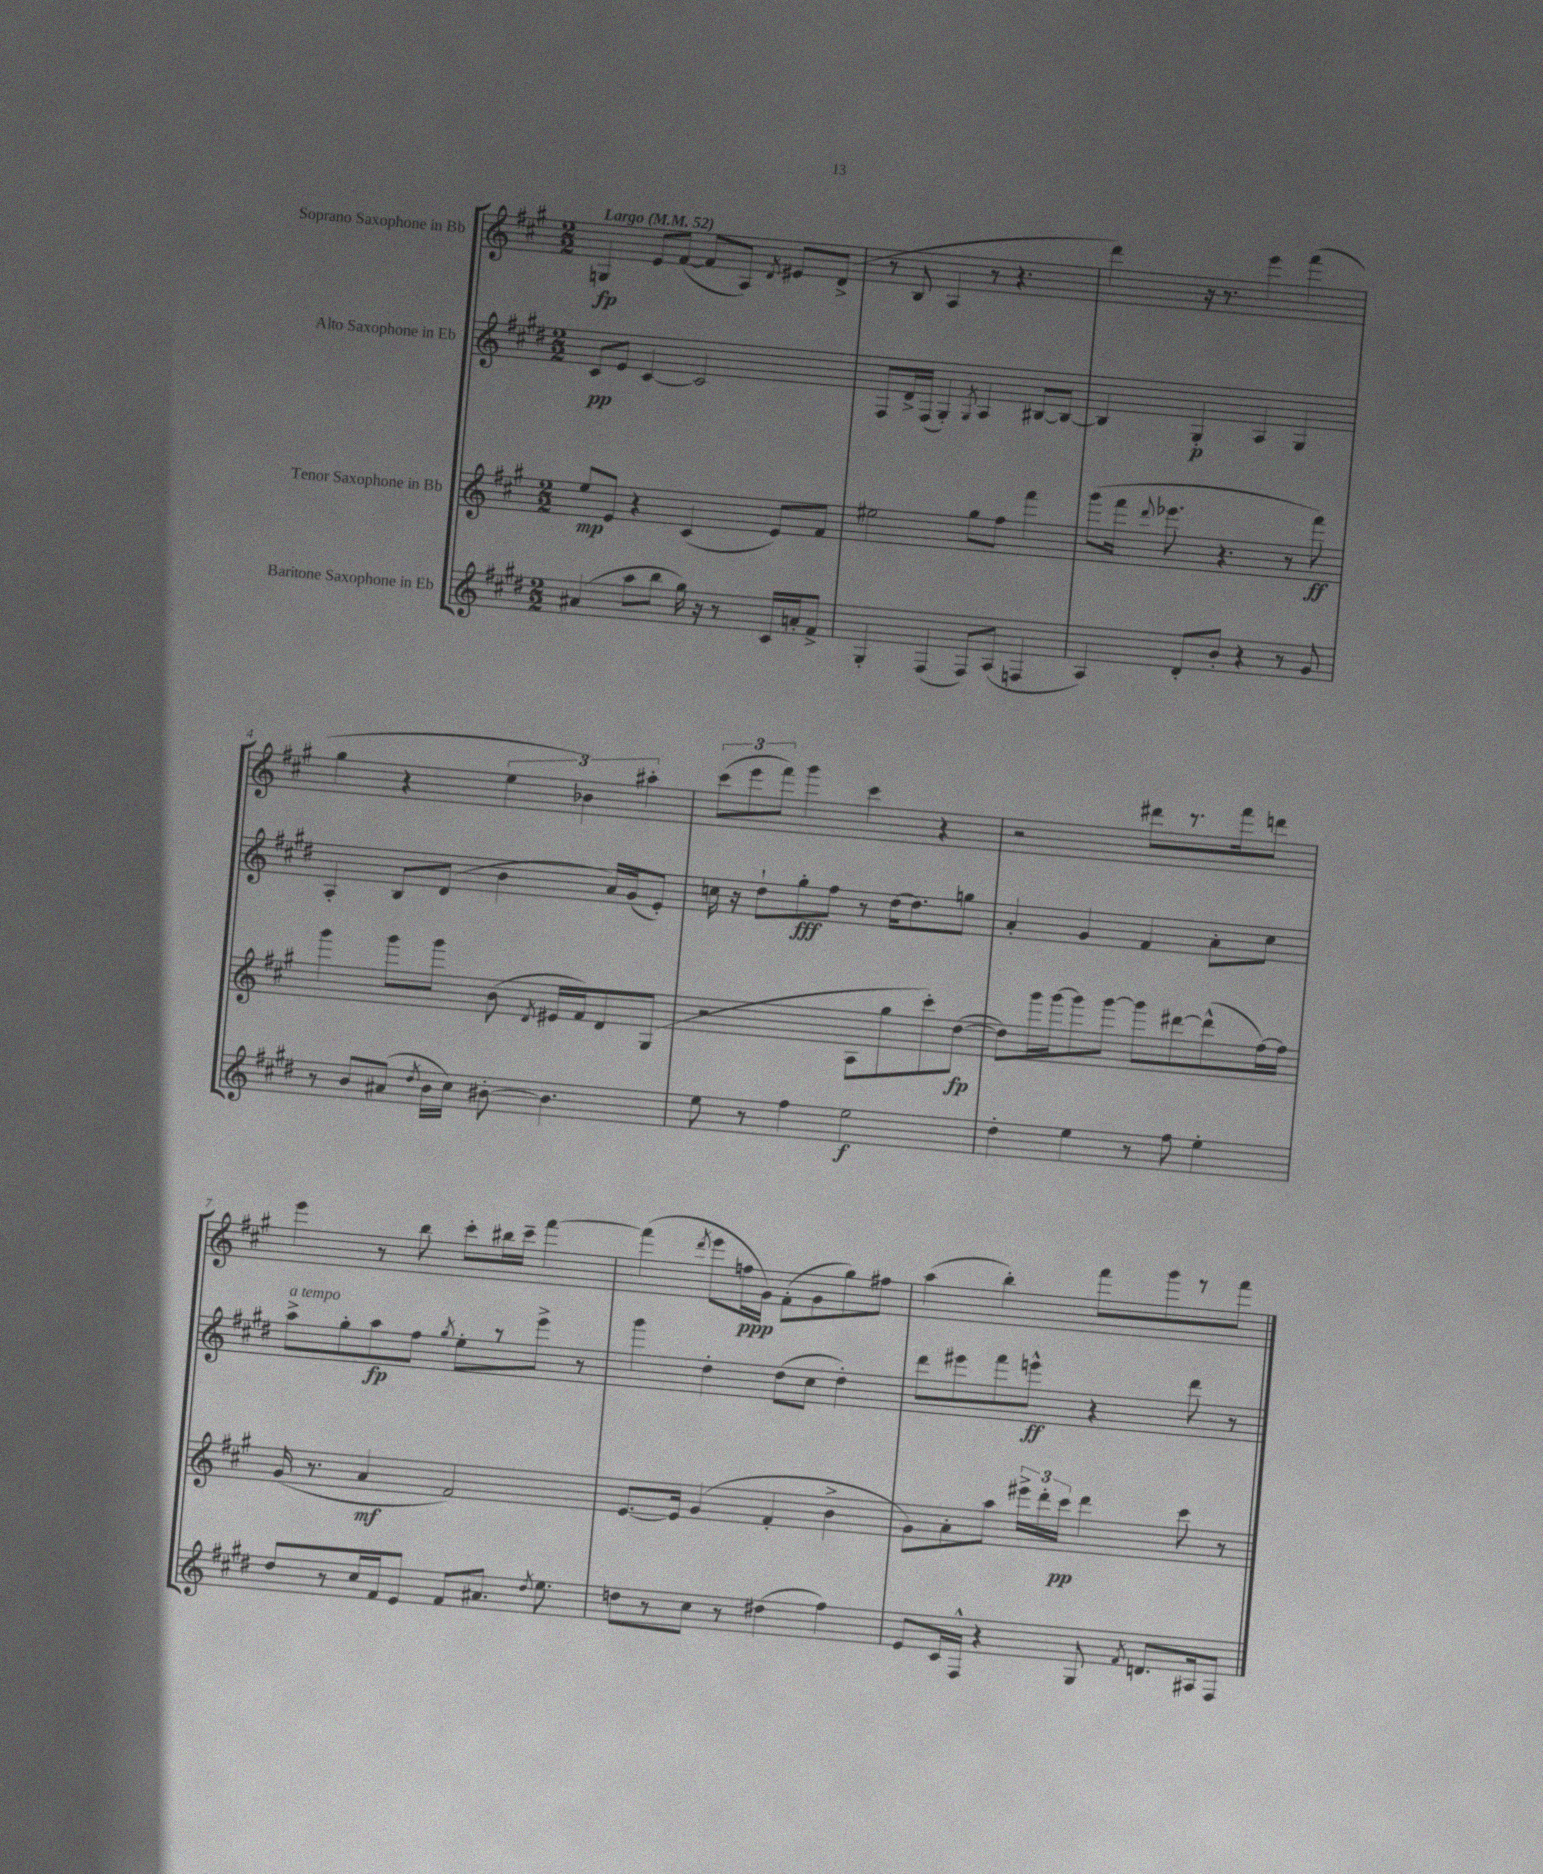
<<
\new StaffGroup <<
\new Staff = "s0" \with { instrumentName = "Soprano Saxophone in Bb" } {
    \clef treble \key a \major \numericTimeSignature \time 2/2 \tempo "Largo" 4 = 52
    \autoBeamOff g4\fp e'8[ fis'8]~( fis'8[ a8]) \acciaccatura { d'8 } eis'8[ d'8]->( |
    r8 b8 a4 r8 r4. |
    d'''4) r16 r8. e'''4 fis'''4( |
    gis''4 r4 \tuplet 3/2 { e''4 bes'4) ais''4-. } |
    \tuplet 3/2 { cis'''8[( e'''8 fis'''8]) } gis'''4 cis'''4 r4 |
    r2 dis'''8[ r8. fis'''16 d'''8] |
    e'''4 r8 b''8 cis'''8[-. bis''16 cis'''16]-- fis'''4~ |
    fis'''4( \acciaccatura { d'''8 } e'''8[ f''16\ppp gis'16]) fis'8[-.( gis'8 gis''8) fis''8] |
    a''4( b''4-.) fis'''8[ gis'''8 r8 fis'''8] \bar "|." |
}
\new Staff = "s1" \with { instrumentName = "Alto Saxophone in Eb" } {
    \clef treble \key e \major \numericTimeSignature \time 2/2
    \autoBeamOff cis'8[\pp e'8] cis'4~ cis'2 |
    fis8[ dis'16-> fis16]( gis4-.) \acciaccatura { gis8 } a4 bis8[~ bis8]~ |
    bis4 gis4-.\p a4 gis4 |
    a4-. b8[ dis'8]( b'4 a'16[) gis'16( e'8]-.) |
    c''16 r16 dis''8[-! gis''8-.\fff fis''8] r8 dis''16[~ dis''8. g''8] |
    a'4-. gis'4 fis'4 a'8[-. cis''8] |
    a''8[->^\markup { \italic "a tempo" } gis''8-. a''8\fp fis''8] \acciaccatura { gis''8 } e''8[-. r8 e'''8]-> r8 |
    gis'''4 dis''4-. dis''8[( cis''8] dis''4-.) |
    dis'''8[ eis'''8 fis'''8 e'''8]-^\ff r4 dis'''8 r8 \bar "|." |
}
\new Staff = "s2" \with { instrumentName = "Tenor Saxophone in Bb" } {
    \clef treble \key a \major \numericTimeSignature \time 2/2
    \autoBeamOff e''8[\mp e'8] r4 cis'4( e'8[) fis'8] |
    eis''2 gis''8[ fis''8] fis'''4 |
    gis'''8[( fis'''16] \appoggiatura { d'''8 } ees'''8. r4. r8 fis'''8\ff) |
    gis'''4 gis'''8[ gis'''8] b'8( \acciaccatura { d'8 } eis'16[ fis'16) d'8 gis8]( |
    r2 a8[ gis''8 cis'''8-.) d''8]~\fp( |
    d''8[) gis'''16 gis'''16~ gis'''8 gis'''8]~ gis'''8[ dis'''8~ dis'''8-^( fis''16~) fis''16] |
    gis'16( r8. a'4\mf fis'2) |
    e'8.[~ e'16] gis'4( fis'4-. b'4-> |
    gis'8[) a'8-. a''8] \tuplet 3/2 { eis'''16[-> d'''16-. cis'''16]\pp } d'''4 cis'''8 r8 \bar "|." |
}
\new Staff = "s3" \with { instrumentName = "Baritone Saxophone in Eb" } {
    \clef treble \key e \major \numericTimeSignature \time 2/2
    \autoBeamOff ais'4( a''8[ b''8] gis''16) r16 r8 cis'16[ a'16-. fis'8]-> |
    gis4-. fis4( fis8[) a8]( f4 |
    a4) dis'8[-. b'8]-. r4 r8 gis'8 |
    r8 b'8[ ais'8]( \acciaccatura { dis''8 } b'16[ cis''16]) bis'8~-. bis'4. |
    e''8 r8 fis''4 e''2\f |
    dis''4-. e''4 r8 fis''8 e''4-. |
    dis''8[ r8 cis''16 fis'16 e'8] fis'8[ ais'8.] \acciaccatura { dis''8 } e''8. |
    d''8[ r8 cis''8] r8 dis''4( fis''4) |
    e'8[ cis'16 fis16]-^ r4 gis8 \acciaccatura { fis'8 } d'8.[ ais16 fis8] \bar "|." |
}
>>
>>
